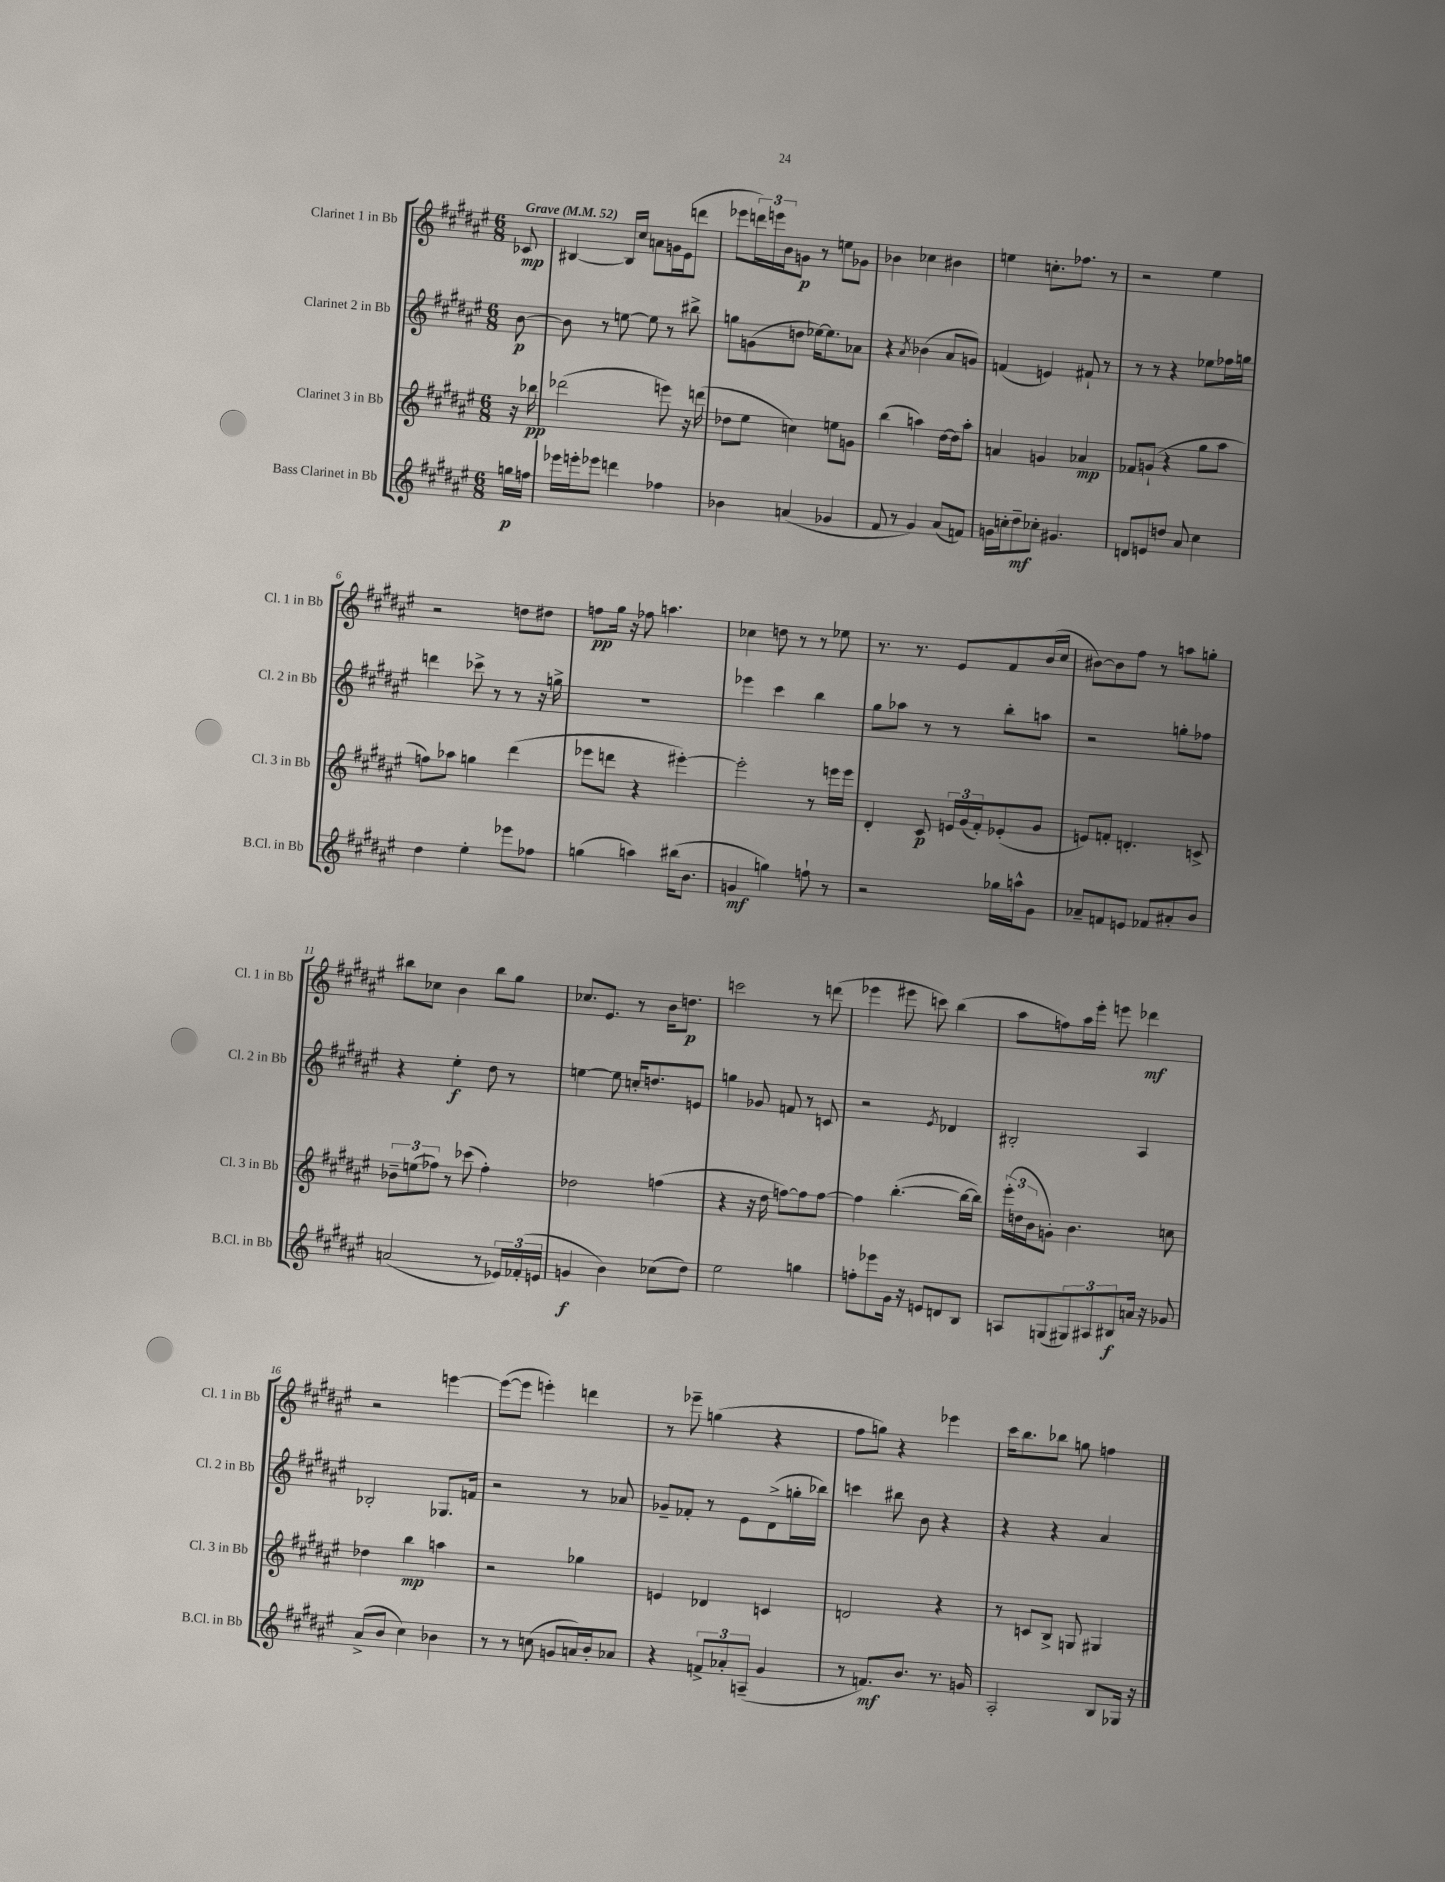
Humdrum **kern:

**kern	**kern	**kern	**kern
*staff4	*staff3	*staff2	*staff1
*clefG2	*clefG2	*clefG2	*clefG2
*k[f#c#g#d#a#e#]	*k[f#c#g#d#a#e#]	*k[f#c#g#d#a#e#]	*k[f#c#g#d#a#e#]
*M6/8	*M6/8	*M6/8	*M6/8
*MM52	*MM52	*MM52	*MM52
16gg\LL	16r	[8b\	8c-/
16ff\JJ	16bb-\	.	.
=	=	=	=
16eee-\LL	(2ddd-\	8b\]	[4B#/
16eee'\J	.	.	.
8eee-\J	.	8r	.
4ddd\	.	[8ee\	16B#/]LL
.	.	.	16cc#/JJ
.	.	8ee\]	8a\L
4ff-\	8eee\)	8r	16g\L
.	.	.	(16e#\J
.	16r	8bb#^\	8ddd\J
.	(16ddd\	.	.
=	=	=	=
4b-\	8dd-\L	8gg\L	8eee-\L
.	8ee#\J	(8g\	24ddd\L)
.	.	.	24eee\
.	.	.	24b\J
(4a/	4cc\)	8dd\J	8g\J
.	.	[16ee-\LK)	8r
.	.	8.ee-\]	.
4g-/	8ee\L	.	8ee\L
.	8g\J	8a-\J	8g-\J
=	=	=	=
8f#/	(4bb\	4r	4b-\
8r	.	.	.
.	.	8qa#/	.
4g#/)	4aa\)	(4b-\	4cc-\
(8a#/L	[16dd#\LL	8a#/L	4b#\
.	16dd#\]J	.	.
8f/J)	8aa'\J	8g/J)	.
=	=	=	=
16g\LL	4a/	(4f/	4ee\
16cc'\J	.	.	.
8dd#~\	.	.	.
8cc-'\J	4g/	4e/)	8.cc'\L
4.g#/	.	.	.
.	.	.	8.ff-\J
.	4a-/	8f#`/	.
.	.	8r	8r
=	=	=	=
8d/L	8f-/L	8r	2r
8e/	(8g`/J	8r	.
8dd/J	4r	4r	.
8a#/	.	.	.
4cc#\	8gg#\L	8ee-\L	4ee#\
.	8aa#\J	16ff-\L	.
.	.	16gg\JJ	.
=	=	=	=
4dd#\	8ff\L)	4ddd\	2r
.	8aa-\J	.	.
4ee#'\	4gg\	8ccc-^\	.
.	.	8r	.
8eee-\L	(4ddd#\	8r	8dd\L
8ff-\J	.	16r	8dd#\J
.	.	16gg^\	.
=	=	=	=
(4gg\	8eee-\L	2.r	8ff\L
.	8ddd\J	.	16gg#\Jk
.	.	.	16r
4aa\)	4r	.	8ff-\
.	.	.	4.aa\
(16bb#\LK	[4eee#'\)	.	.
8.b\J	.	.	.
=	=	=	=
4g/	2eee#'\]	4eee-\	4cc-\
4gg\)	.	4ccc#\	8dd\
.	.	.	8r
8ff`\	8r	4bb\	8r
8r	16eee\LL	.	8ee-\
.	16eee\JJ	.	.
=	=	=	=
2r	4d#'/	8gg#\L	8.r
.	.	8aa-\J	.
.	.	.	8.r
.	8c#/	8r	.
.	24e/LL	8r	8e#/L
.	(24g#/	.	.
.	24f#'/J)	.	.
16gg-\LL	(8e-'/	8bb'\L	8f#/
16aa^^\J	.	.	.
8g#\J	8g#/J	8aa\J	(16b/L
.	.	.	16cc#/JJ
=	=	=	=
8a-~/L	8e/L)	2r	[8b#\L)
8f/	8f'/J	.	8b#\]
8e/J	4.d'/	.	8ff#\J
8f-/L	.	.	8r
8a#'/	.	8gg'\L	8aa\L
8b/J	8c^/	8ff-\J	8gg'\J
=	=	=	=
(2a/	12b-~\L	4r	8bb#\L
.	(12ee\	.	.
.	.	.	8cc-\J
.	12ff-\J)	.	.
.	8r	4ee#'\	4b\
.	(8ccc-\	.	.
8r	4ff-'\)	8dd#\	8bb#\L
24e-/LL)	.	8r	8gg#\J
(24f-'/	.	.	.
24e/JJ	.	.	.
=	=	=	=
4g/	2dd-\	[4ee\	8.cc-/L
.	.	.	8.e#/J
4b\)	.	8ee\]	.
.	.	16cc'/LK	8r
.	.	8.dd/	.
(8cc-\L	(4ff\	.	16b\LK
.	.	.	8.dd\J
8dd#\J)	.	8e/J	.
=	=	=	=
2ee#\	4r	4gg\	2ccc\
.	16r	8g-/	.
.	16dd#\	.	.
.	[8ff\L)	8f/	.
4gg\	8ff\]	8r	8r
.	[8ff\J	8c/	(8ddd\
=	=	=	=
8ff'\L	4ff\]	2r	4eee-\
8eee-\	.	.	.
16g#\Jk	([4.bb'\	.	8eee#\
16r	.	.	.
8e/L	.	.	8ccc\)
.	.	8qe#/	.
8d/	.	4d-/	(4bb\
8B/J	16bb\_LL	.	.
.	16bb\]JJ)	.	.
=	=	=	=
8A/L	(24eee#'\LL	2B#'/	8aa#\L
.	24dd\	.	.
.	24b\J	.	.
(8G/	8g'\J)	.	8ff\)
12G#/)	4.b\	.	16aa#\L
.	.	.	16eee#'\JJ
12A#/	.	.	.
.	.	.	8eee\
12B#/	.	.	.
16a/Jk	.	4A#/	4ddd-\
16r	.	.	.
8g-/	8cc\	.	.
=	=	=	=
(8a#^/L	4dd-\	2B-'/	2r
8b/J	.	.	.
4cc#\)	4bb\	.	.
4b-\	4aa\	8.G-/L	[4eee\
.	.	16f/Jk	.
=	=	=	=
8r	2r	2r	(8eee\_L
8r	.	.	8eee\]J
(8cc\	.	.	4eee'\)
8g/L	.	.	.
16a/L)	4gg-\	8r	4ddd\
16b'/J	.	.	.
8a-/J	.	8a-/	.
=	=	=	=
4r	4e/	8g-~/L	8r
.	.	8f-'/J	8eee-~\
12f^/L	4d-/	8r	(4gg\
12a-'/	.	.	.
.	.	8e#\L	.
(12A~/J	.	.	.
4g#/	4c/	(8d#^\	4r
.	.	16gg'\L	.
.	.	16bb-\JJ)	.
=	=	=	=
8r	2d/	4ccc\	8ff#\L
8.f/L)	.	.	8gg\J)
.	.	8bb#\	4r
8.b/J	.	.	.
.	.	8b\	.
8.r	4r	4r	4eee-\
16g/	.	.	.
=	=	=	=
2A#'/	8r	4r	16ccc#\LK
.	.	.	8.bb\
.	8c/L	.	.
.	8B^/J	4r	8bb-\J
.	8G/	.	8gg\
8B/L	4G#/	4a#/	4ff\
16G-/Jk	.	.	.
16r	.	.	.
==	==	==	==
*-	*-	*-	*-
